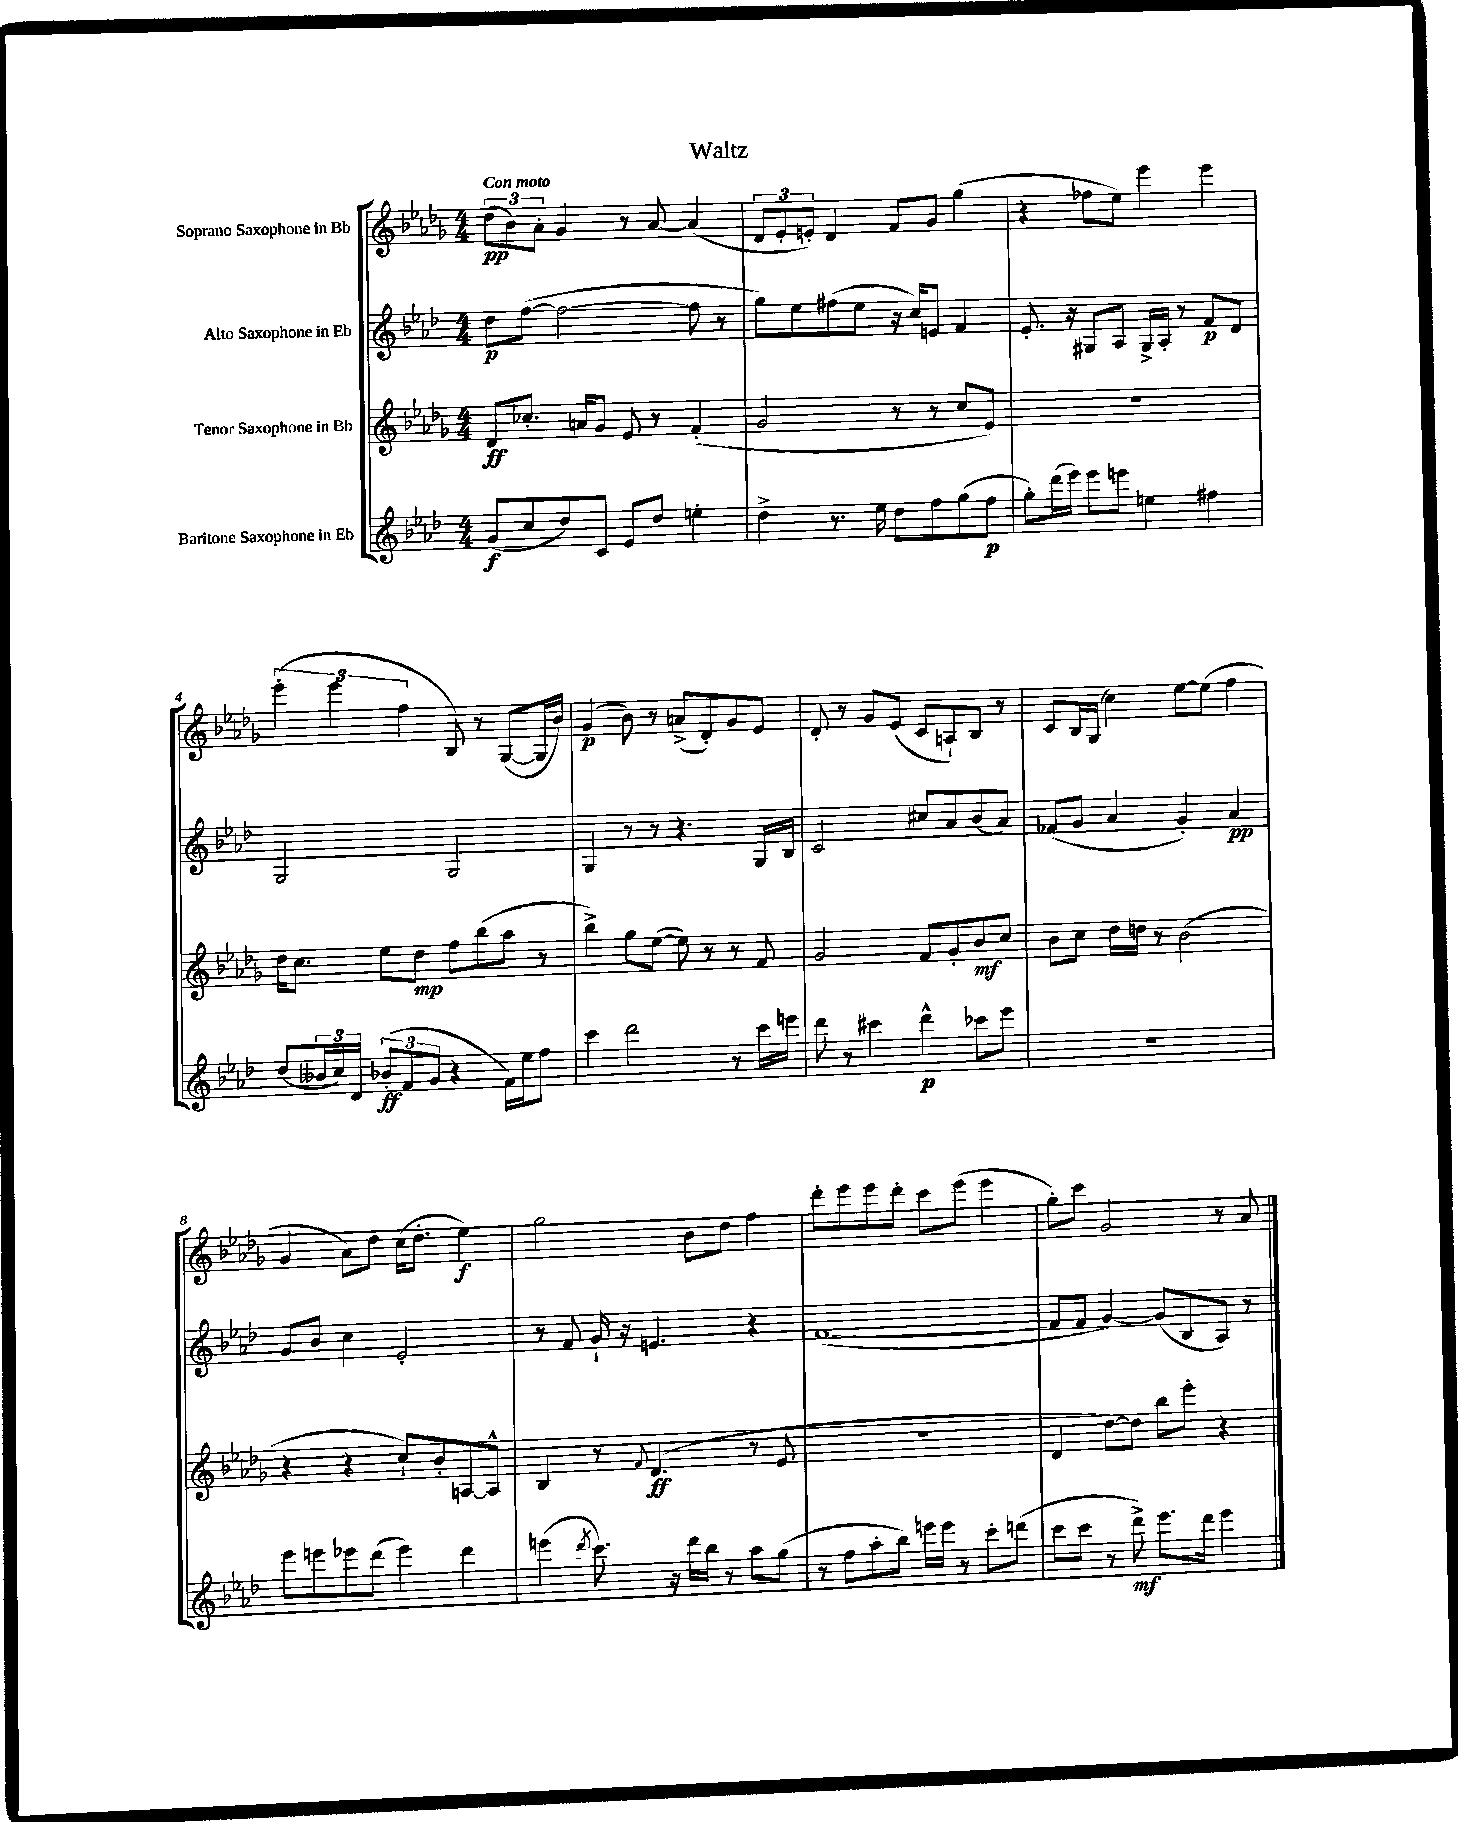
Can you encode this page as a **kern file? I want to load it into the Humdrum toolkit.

**kern	**kern	**kern	**kern
*staff4	*staff3	*staff2	*staff1
*clefG2	*clefG2	*clefG2	*clefG2
*k[b-e-a-d-]	*k[b-e-a-d-g-]	*k[b-e-a-d-]	*k[b-e-a-d-g-]
*M4/4	*M4/4	*M4/4	*M4/4
(8g	8d-	8dd-	(12dd-
.	.	.	12b-)
8cc	8.cc-'	([8ff	.
.	.	.	12a-'
8dd-)	.	2ff_	4g-
.	16a	.	.
8c	8g-	.	.
8e-	8e-	.	8r
8dd-	8r	.	[8a-
4ee'	(4f'	8ff]	(4a-]
.	.	8r	.
=	=	=	=
4dd-^	2g-	8gg)	12d-
.	.	.	12e-'
.	.	8ee-	.
.	.	.	12e')
8.r	.	(8ff#	4d-
.	.	8ee-	.
16ee-	.	.	.
8dd-	8r	16r	8f
.	.	16cc)	.
8ff	8r	8e	8g-
(8gg	8cc	4f	(4gg-
8ff	8e-)	.	.
=	=	=	=
8gg')	1r	8.e-'	4r
(16ddd-	.	.	.
16eee-)	.	16r	.
8eee-	.	8G#	8ff-
8eee	.	8A-	8ee-)
4ee	.	16G#^	4eee-
.	.	16A-'	.
.	.	8r	.
4ff#	.	8f	4eee-
.	.	8d-	.
=	=	=	=
(8dd-	16dd-	2G	(6eee-'
.	8.cc	.	.
24b--	.	.	.
24cc)	.	.	6eee-
24d-	.	.	.
(12b-'	8ee-	.	.
12f	.	.	6ff
.	8dd-	.	.
12g	.	.	.
4r	8ff	2G	8B-)
.	(8bb-	.	8r
16f)	8aa-	.	([8G-
16ee-	.	.	.
8ff	8r	.	16G-]
.	.	.	16b-)
=	=	=	=
4ccc	4bb-^)	4G	(4g-
2ddd-	8gg-	8r	8b-)
.	([8ee-	8r	8r
.	8ee-])	4.r	(8a^
.	8r	.	8d-')
8r	8r	.	8g-
16ccc	8f	16G	8e-
16eee	.	16B-	.
=	=	=	=
8ddd-	2g-	2c	8d-'
8r	.	.	8r
4ccc#	.	.	8g-
.	.	.	(8e-
4ddd-^^	8f	8cc#	8c
.	8g-'	8a-	8A`)
8ccc-	8b-	(8b-	8B-
8eee-	8cc	8a-)	8r
=	=	=	=
1r	8b-	(8f-	8c
.	8cc	8g	16B-
.	.	.	(16G-
.	16dd-	4a-	4cc)
.	16dd	.	.
.	8r	.	.
.	(2b-	4g')	[8ee-
.	.	.	(8ee-]
.	.	4a-	4ff
=	=	=	=
8eee-	4r	8g	4g-
8eee	.	8b-	.
8eee-	4r	4cc	8a-)
(8ddd-	.	.	8dd-
4eee-)	8cc`)	2e-'	(16cc
.	.	.	8.dd-'
.	8b-'	.	.
4ddd-	[8A	.	4ee-)
.	8A^^]	.	.
=	=	=	=
(4eee	4B-	8r	2gg-
.	.	8f	.
8qddd-	.	.	.
8.ccc)	8r	16g`	.
.	.	16r	.
.	8qqf	.	.
.	(4.d-	4.e	.
16r	.	.	.
16ddd-	.	.	8b-
16bb-	.	.	.
8r	.	.	8dd-
8aa-	8r	4r	4ff
(8gg	8e-	.	.
=	=	=	=
8r	1r	([1f	8ddd-'
8ff	.	.	8eee-
8aa-'	.	.	8eee-
8bb-)	.	.	8ddd-'
16eee	.	.	8ccc
16eee	.	.	.
8r	.	.	(8eee-
8ccc'	.	.	4eee-
(8ddd	.	.	.
=	=	=	=
8ccc	4d-	8f]	8gg-')
8ccc	.	8f	8ccc
8r	[8dd-)	[4g)	2g-
8ddd-^)	8dd-]	.	.
8.eee-	8bb-	(8g]	.
.	8eee-'	8B-	.
16ddd-	.	.	.
4eee-	4r	8A-)	8r
.	.	8r	8a-
==	==	==	==
*-	*-	*-	*-
